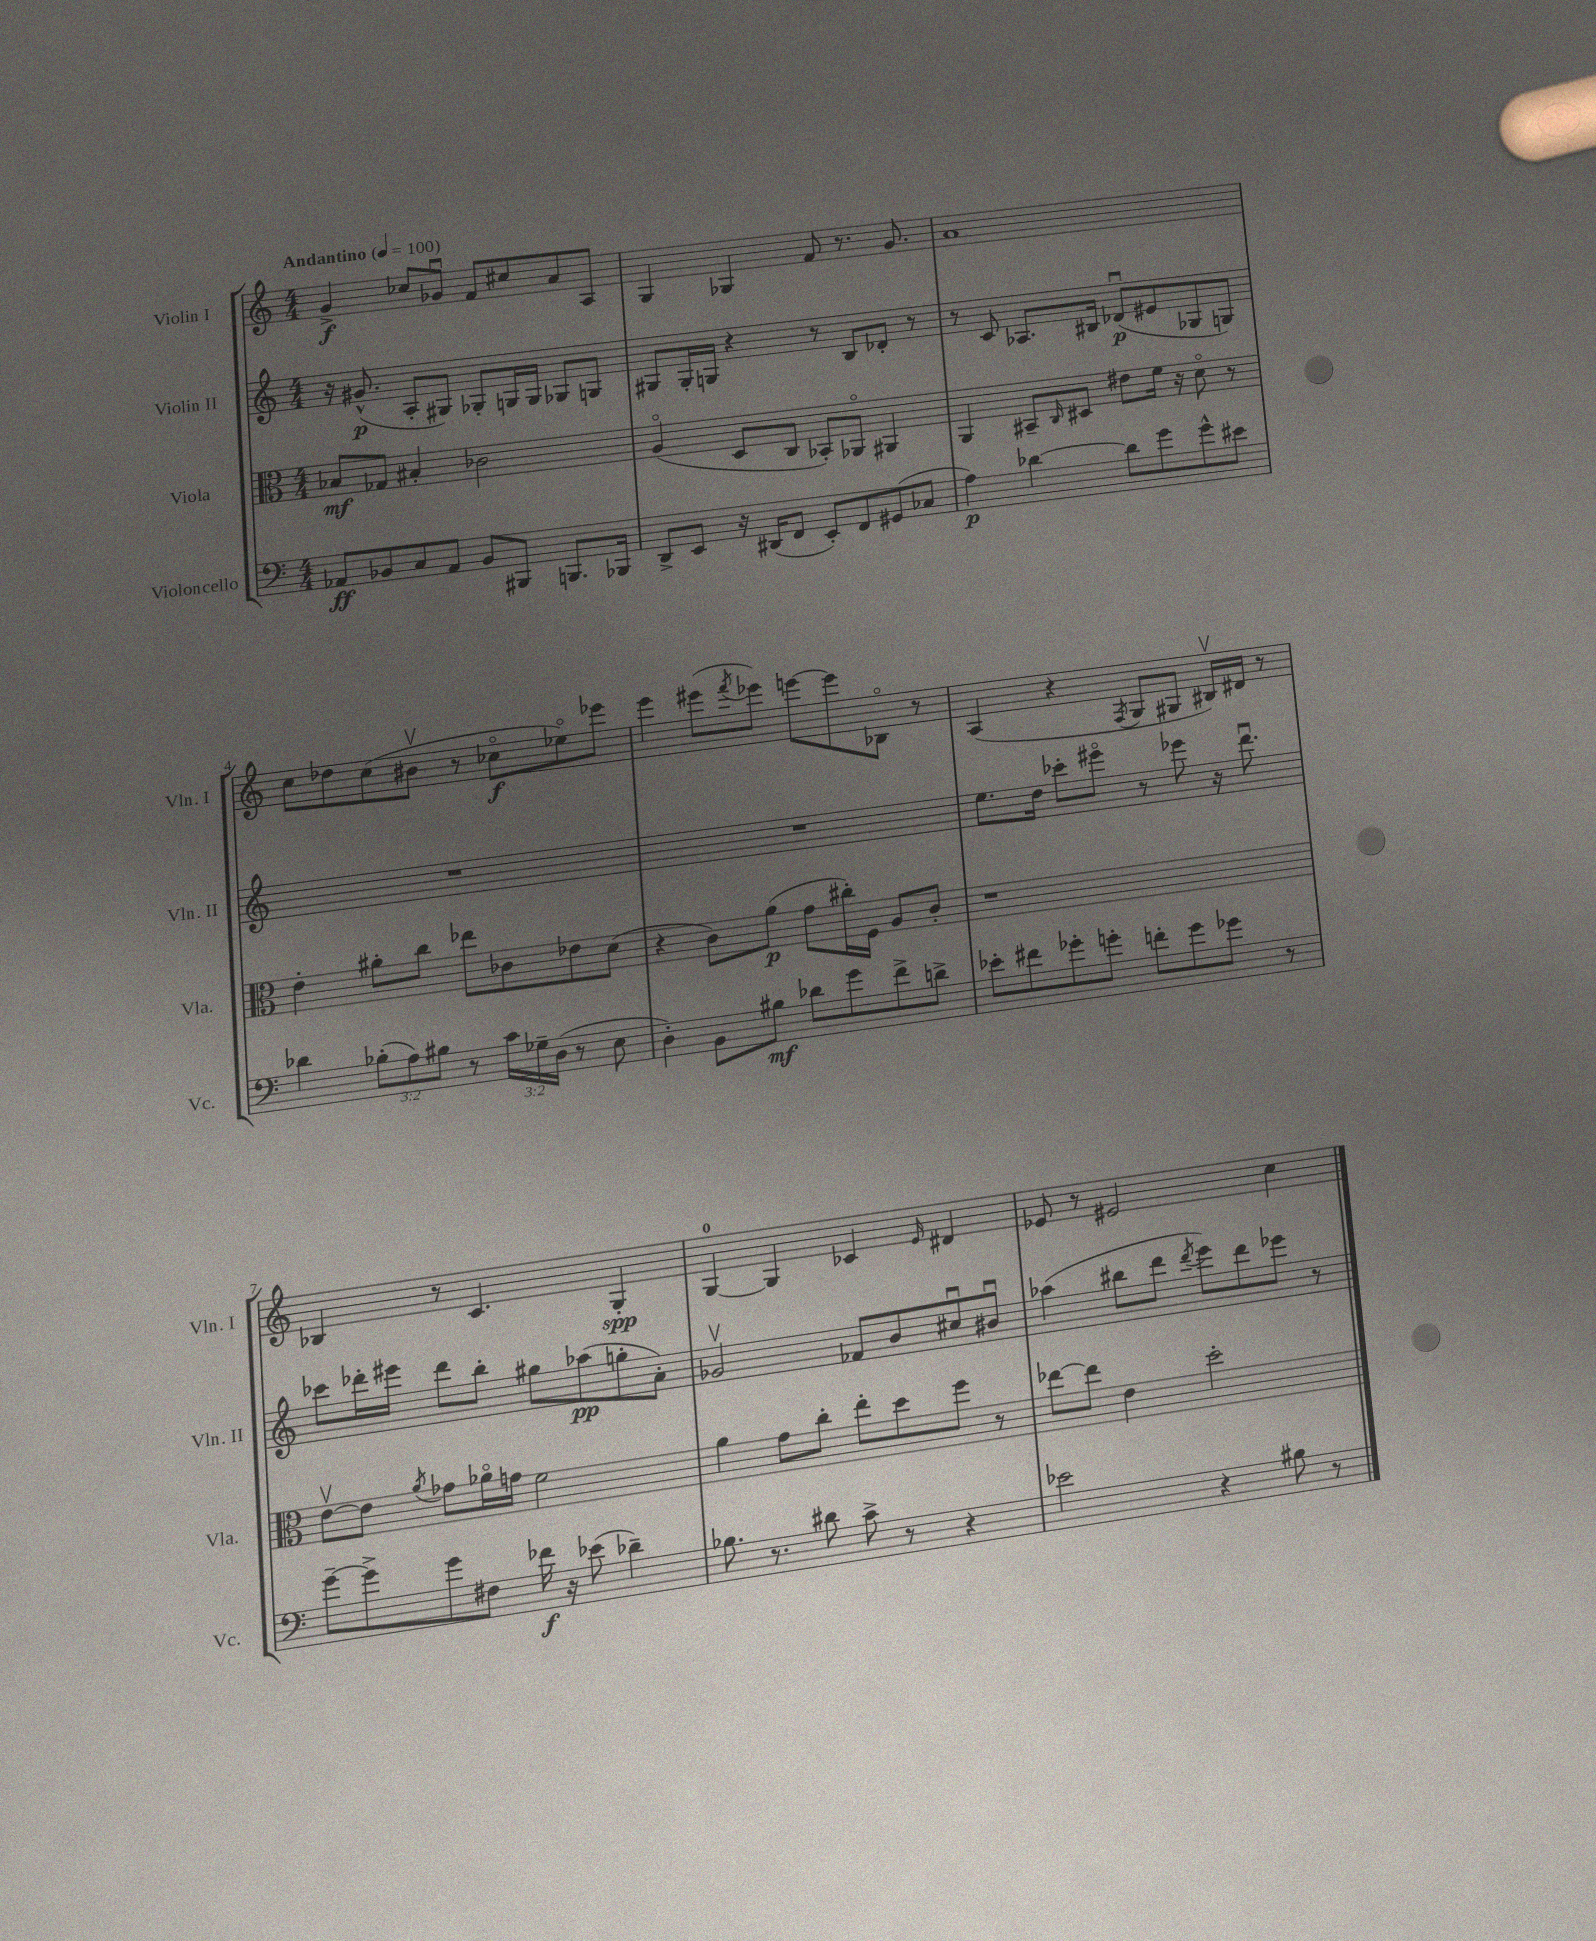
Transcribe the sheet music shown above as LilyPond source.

<<
\new StaffGroup <<
\new Staff = "s0" \with { instrumentName = "Violin I" shortInstrumentName = "Vln. I" } {
    \clef treble \key c \major \numericTimeSignature \time 4/4 \tempo "Andantino" 4 = 100
    g'4->\f ces''8 ges'8\downbow f'8 cis''8 a'8 a8 |
    g4 ges4 f'8 r8. g'8. |
    a'1 |
    c''8 des''8 c''8( bis'8\upbow r8 ces''8\flageolet\f ees''8\flageolet) ees'''8 |
    e'''4 eis'''8( \acciaccatura { f'''8 } ees'''8) e'''8~ e'''8 bes8\flageolet r8 |
    a4( r4 \acciaccatura { f8 } g8 gis8 bis16\upbow) dis'16 r8 |
    bes4 r8 c'4. g4-.\spp |
    g4-0~ g4 ces'4 \grace { e'16 } dis'4 |
    ees'8 r8 eis'2 c''4 \bar "|." |
}
\new Staff = "s1" \with { instrumentName = "Violin II" shortInstrumentName = "Vln. II" } {
    \clef treble \key c \major \numericTimeSignature \time 4/4
    r16 gis'8.-^\p( a8-. gis8) ges8-. g16 g16 ges8 g8 |
    gis8 gis16-. g16 r4 r8 b8 des'8-. r8 |
    r8 c'8 aes8. bis16 des'8\downbow\p( eis'8 ges8 g8) |
    R1 |
    R1 |
    e''8. d''16 ces'''8-. eis'''8\flageolet r8 ees'''8 r16 d'''8.\downbow |
    ces'''8 des'''16-. eis'''16 des'''8 b''8-. gis''8 aes''8\pp( g''8-. a'8-.) |
    ges'2\upbow fes'8 b'8 cis''8\downbow bis'8\downbow |
    aes''4( bis''8 d'''8 \acciaccatura { d'''8 } e'''8) d'''8 ees'''8 r8 \bar "|." |
}
\new Staff = "s2" \with { instrumentName = "Viola" shortInstrumentName = "Vla." } {
    \clef alto \key c \major \numericTimeSignature \time 4/4
    bes8\mf ges8 bis4-. ces'2 |
    a4\flageolet( d8 c8 bes,8-.) aes,8\flageolet ais,4 |
    a,4 bis,8-- \grace { c16 } dis8 eis'8 f'16 r16 d'8\flageolet r8 |
    e'4-. ais'8-. c''8 ees''8 ces'8 ees'8 d'8( |
    r4 c'8) a'8\p( g'8 cis''16-.) f16 a8 c'8-. |
    r1 |
    e'8~\upbow e'8 \acciaccatura { a'8 } ges'8 aes'16\flageolet g'16 f'2 |
    a'4 g'8 c''8-. e''8-. d''8 f''8 r8 |
    ees''8~ ees''8 e'4 d''2-. \bar "|." |
}
\new Staff = "s3" \with { instrumentName = "Violoncello" shortInstrumentName = "Vc." } {
    \clef bass \key c \major \numericTimeSignature \time 4/4 \override Staff.TupletNumber.text = #tuplet-number::calc-fraction-text
    aes,8\ff bes,8 c8 aes,8 bes,8 bis,,8 b,,8. bes,,16 |
    d,8-> e,8 r16 dis,16( f,8 e,8-.) f,8 gis,8( ces8 |
    a4\p) des'4~ des'8 g'8 g'8-^ eis'8 |
    des'4 \tuplet 3/2 { bes8-.( a8) bis8 } r8 \tuplet 3/2 { c'16 ges16-- d16( } r8 e8 |
    d4-.) b,8 bis8\mf des'8 g'8 f'8-> d'8-> |
    ees'8-. fis'8 ges'8-. g'8-. f'8-. g'8 ges'8 r8 |
    g'8~-- g'8-> g'8 fis8 fes'16\f r16 ees'8( des'4--) |
    bes8. r8. dis'8 c'8-> r8 r4 |
    ees'2 r4 bis8 r8 \bar "|." |
}
>>
>>
